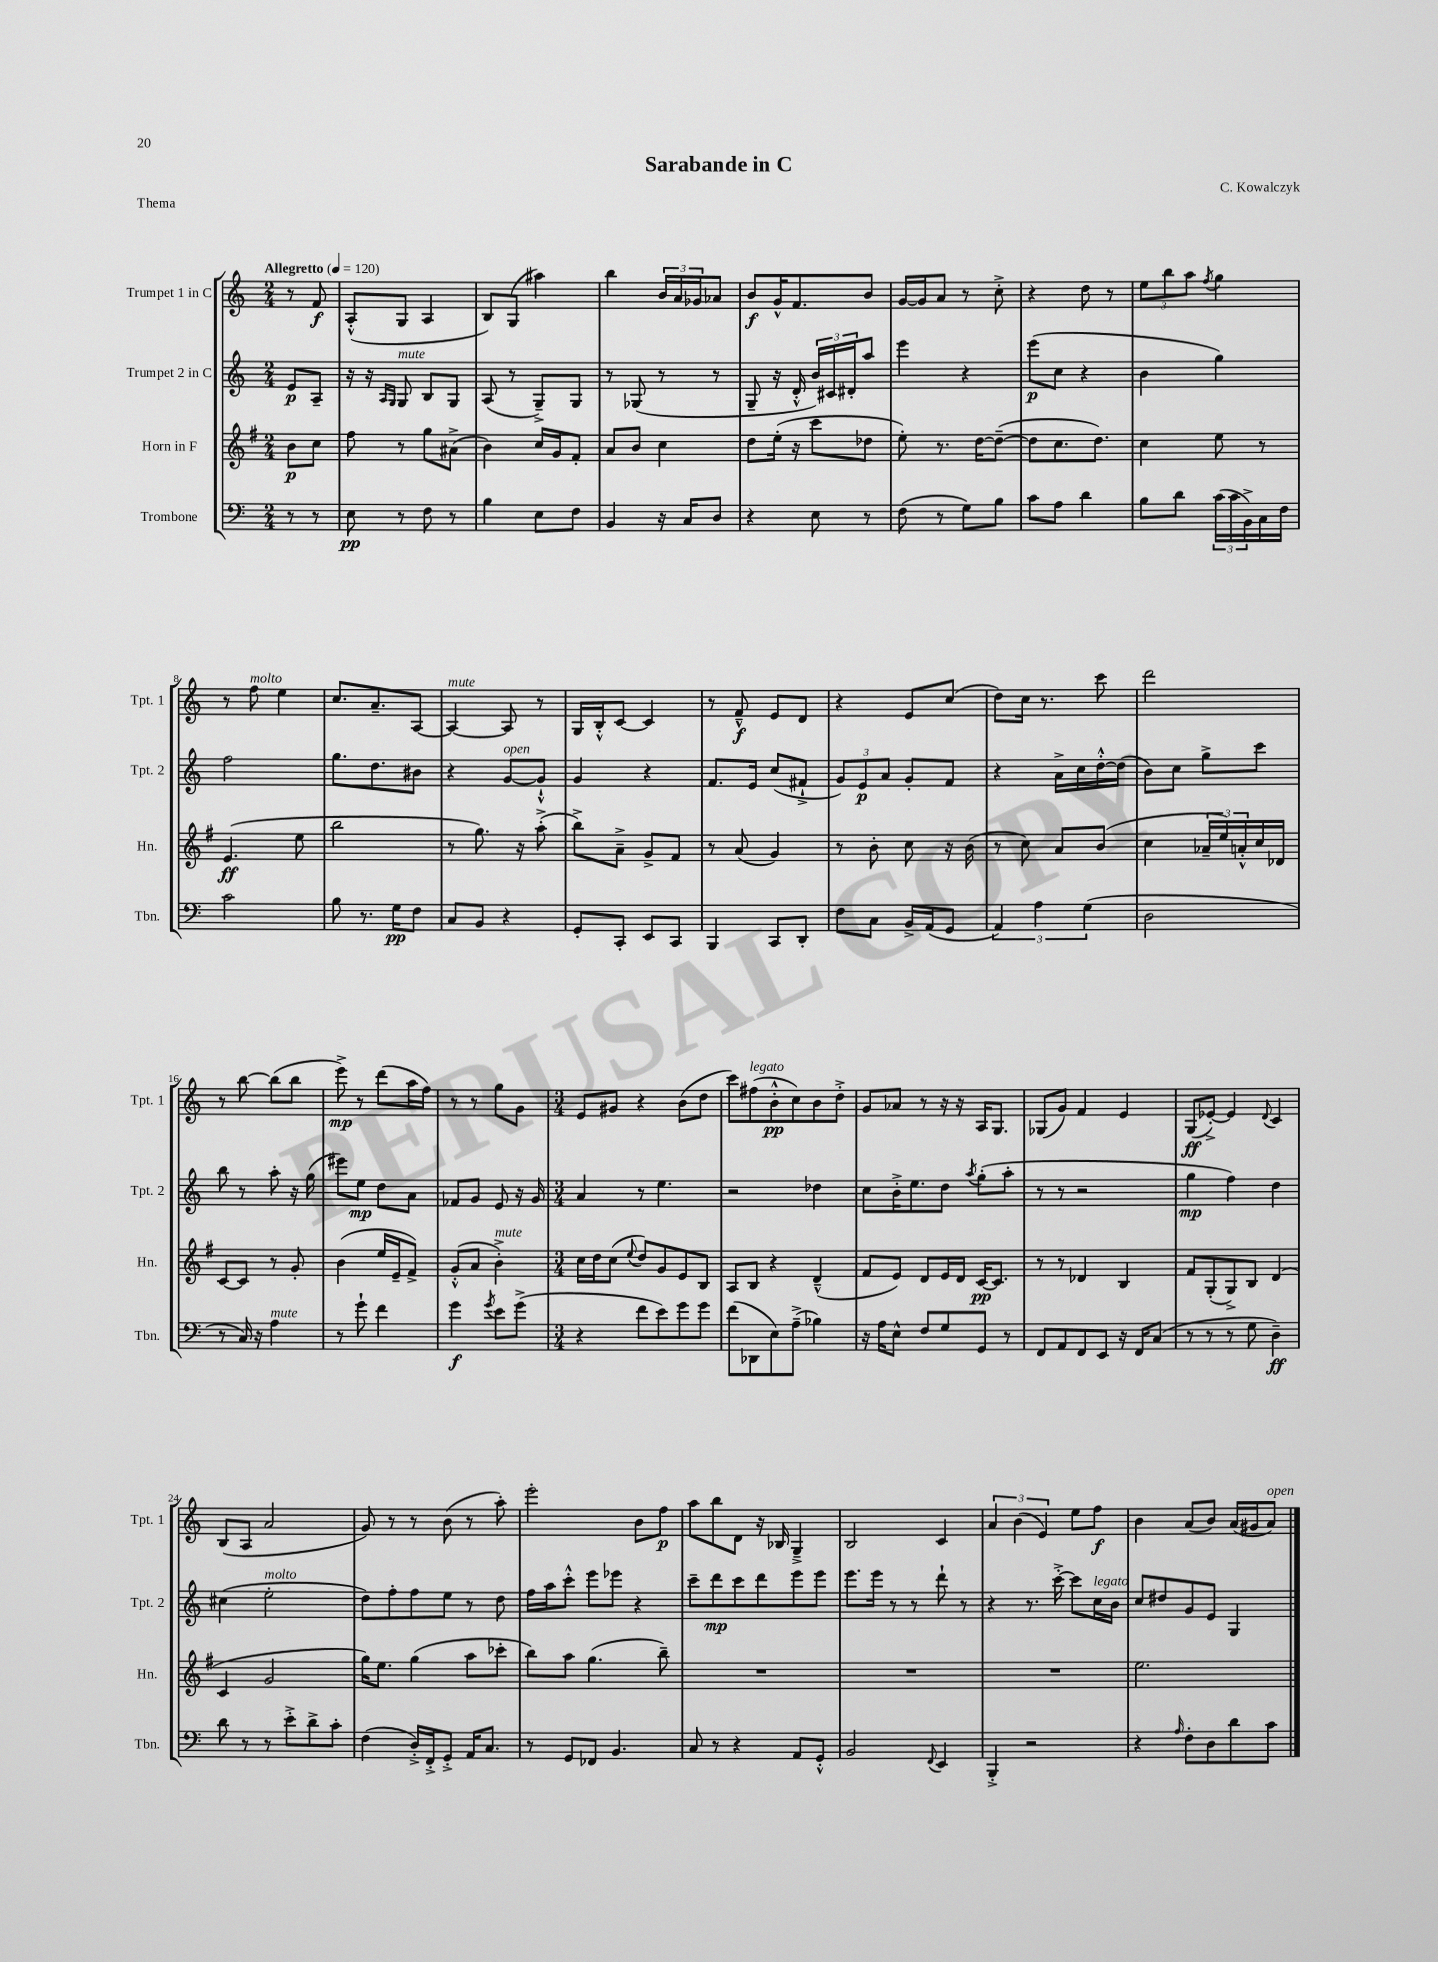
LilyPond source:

\header { title = "Sarabande in C" composer = "C. Kowalczyk" piece = "Thema" }
<<
\new StaffGroup <<
\new Staff = "s0" \with { instrumentName = "Trumpet 1 in C" shortInstrumentName = "Tpt. 1" } {
    \clef treble \key c \major \numericTimeSignature \time 2/4 \partial 4 \tempo "Allegretto" 4 = 120
    r8 f'8\f |
    a8-.-^( g8 a4 |
    b8) g8( ais''4) |
    b''4 \tuplet 3/2 { b'16 a'16 ges'16 } aes'8 |
    b'8\f g'16-^ f'8. b'8 |
    g'16~ g'16 a'8 r8 c''8-.-> |
    r4 d''8 r8 |
    \tuplet 3/2 { e''8 b''8 a''8 } \acciaccatura { f''8 } g''4 |
    r8 f''8^\markup { \italic "molto" } e''4 |
    c''8. a'8.-- a8~ |
    a4~^\markup { \italic "mute" } a8 r8 |
    g16 b16-.-^ c'8~ c'4 |
    r8 f'8---^\f e'8 d'8 |
    r4 e'8 c''8( |
    d''8) c''16 r8. c'''8 |
    d'''2 |
    r8 b''8~ b''8( b''8 |
    e'''8->\mp) r8 d'''8( a''16 f''16) |
    r8 r8 g''8 g'8 |
    \numericTimeSignature \time 3/4 e'8 gis'8 r4 b'8( d''8 |
    c'''8) fis''8^\markup { \italic "legato" }( b'8-.-^\pp c''8) b'8 d''8-.-> |
    g'8 aes'8 r8 r16 r16 a16 g8. |
    ges8( g'8) f'4 e'4 |
    g8\ff( ees'8~-.->) ees'4 \appoggiatura { d'8 } c'4 |
    b8( a8 a'2 |
    g'8) r8 r8 b'8( r8 a''8-.) |
    e'''2-. b'8 f''8\p |
    a''8 b''8 d'8 r16 bes16 g4---> |
    b2 c'4 |
    \tuplet 3/2 { a'4 b'4( e'4) } e''8 f''8\f |
    b'4 a'8( b'8) a'16( gis'16 a'8^\markup { \italic "open" }) \bar "|." |
}
\new Staff = "s1" \with { instrumentName = "Trumpet 2 in C" shortInstrumentName = "Tpt. 2" } {
    \clef treble \key c \major \numericTimeSignature \time 2/4 \partial 4
    e'8\p a8-- |
    r16 r16 \grace { a16 g16 } g8^\markup { \italic "mute" } b8 g8 |
    a8( r8 g8--->) g8 |
    r8 ges8( r8 r8 |
    g8-- r16 d'16-.-^ \tuplet 3/2 { b'16) cis'16 dis'16-. } a''8 |
    e'''4 r4 |
    e'''8\p( c''8 r4 |
    b'4 g''4) |
    f''2 |
    g''8. d''8. bis'8 |
    r4 g'8~^\markup { \italic "open" } g'8-!-^ |
    g'4 r4 |
    f'8. e'16 c''8( fis'8-!-> |
    \tuplet 3/2 { g'8) e'8\p a'8 } g'8-. f'8 |
    r4 a'16-> c''16 d''16~-.-^ d''16( |
    b'8) c''8 g''8-> c'''8 |
    b''8 r8 a''8-. r16 g''16( |
    eis'''8) e''8\mp d''8 a'8 |
    fes'8 g'8 e'8 r16 g'16 |
    \numericTimeSignature \time 3/4 a'4 r8 e''4. |
    r2 des''4 |
    c''8 b'16-.-> e''8. d''8 \acciaccatura { a''8 } g''8-.( a''8-. |
    r8 r8 r2 |
    g''4\mp f''4) d''4 |
    cis''4( e''2-.^\markup { \italic "molto" } |
    d''8) f''8-. f''8 e''8 r8 d''8 |
    f''16 a''16 c'''8-.-^ e'''8 ees'''8 r4 |
    c'''8-- d'''8\mp c'''8 d'''8 e'''8 e'''8 |
    e'''8. e'''16 r8 r8 d'''8-! r8 |
    r4 r8. c'''16~-.-> c'''8 c''16^\markup { \italic "legato" } b'16 |
    c''8 dis''8 g'8 e'8 g4 \bar "|." |
}
\new Staff = "s2" \with { instrumentName = "Horn in F" shortInstrumentName = "Hn." } {
    \clef treble \key g \major \numericTimeSignature \time 2/4 \partial 4
    b'8\p c''8 |
    fis''8 r8 g''8 ais'8->( |
    b'4) c''16 g'16 fis'8-. |
    a'8 b'8 c''4 |
    d''8 e''16-.( r16 c'''8 des''8 |
    e''8-.) r8. d''16~ d''8~--( |
    d''8 c''8. d''8.) |
    c''4 e''8 r8 |
    e'4.\ff( e''8 |
    b''2 |
    r8 g''8.) r16 a''8-.->( |
    b''8->) a'8---> g'8-> fis'8 |
    r8 a'8( g'4) |
    r8 b'8-. c''8 r16 b'16( |
    r8 c''8) a'8 b'8( |
    c''4 \tuplet 3/2 { aes'16-- e''16) a'16-.-^ } c''16 des'16 |
    c'8~ c'8 r8 g'8-. |
    b'4( e''16 e'16-- fis'8->) |
    g'8-.-^( a'8 b'4-.->^\markup { \italic "mute" }) |
    \numericTimeSignature \time 3/4 c''16 d''16 c''8( \appoggiatura { e''8 } d''8) g'8 e'8 b8 |
    a8 b8 r4 d'4---^( |
    fis'8 e'8) d'8 e'16 d'16 c'16~\pp c'8. |
    r8 r8 des'4 b4 |
    fis'8 g8-.( g8->) b8 d'4( |
    c'4 g'2 |
    g''16) e''8. g''4( a''8 ces'''8-. |
    b''8) a''8 g''4.( b''8--) |
    R2. |
    R2. |
    R2. |
    e''2. \bar "|." |
}
\new Staff = "s3" \with { instrumentName = "Trombone" shortInstrumentName = "Tbn." } {
    \clef bass \key c \major \numericTimeSignature \time 2/4 \partial 4
    r8 r8 |
    e8\pp r8 f8 r8 |
    b4 e8 f8 |
    b,4 r16 c16 d8 |
    r4 e8 r8 |
    f8( r8 g8) b8 |
    c'8 a8 d'4 |
    b8 d'8 \tuplet 3/2 { c'16( c'16 b,16->) } c16 f16 |
    c'2 |
    b8 r8. g16\pp f8 |
    c8 b,8 r4 |
    g,8-. c,8-. e,8 c,8 |
    b,,4 c,8 d,8-. |
    f8 c8 b,16-> a,16( g,8 |
    \tuplet 3/2 { a,4) a4 g4( } |
    d2 |
    r8 c16) r16 a4^\markup { \italic "mute" } |
    r8 g'8-! f'4 |
    g'4\f \acciaccatura { g'8 } e'8 g'8->( |
    \numericTimeSignature \time 3/4 r4 f'8 e'8) g'8 g'8 |
    f'8( des,8 e8) a8--->( bes4) |
    r16 a16 e8-^ f8 g8 g,8 r8 |
    f,8 a,8 f,8 e,8 r16 f,16 c8( |
    r8 r8 r8 g8 d4--\ff) |
    d'8 r8 r8 e'8-.-> d'8-> c'8-. |
    f4( d16-.->) f,16-.-> g,8-.-> a,16 c8. |
    r8 g,8 fes,8 b,4. |
    c8 r8 r4 a,8 g,8-.-^ |
    b,2 \appoggiatura { f,8 } e,4 |
    b,,4-.-> r2 |
    r4 \grace { a16 } f8-. d8 d'8 c'8 \bar "|." |
}
>>
>>
